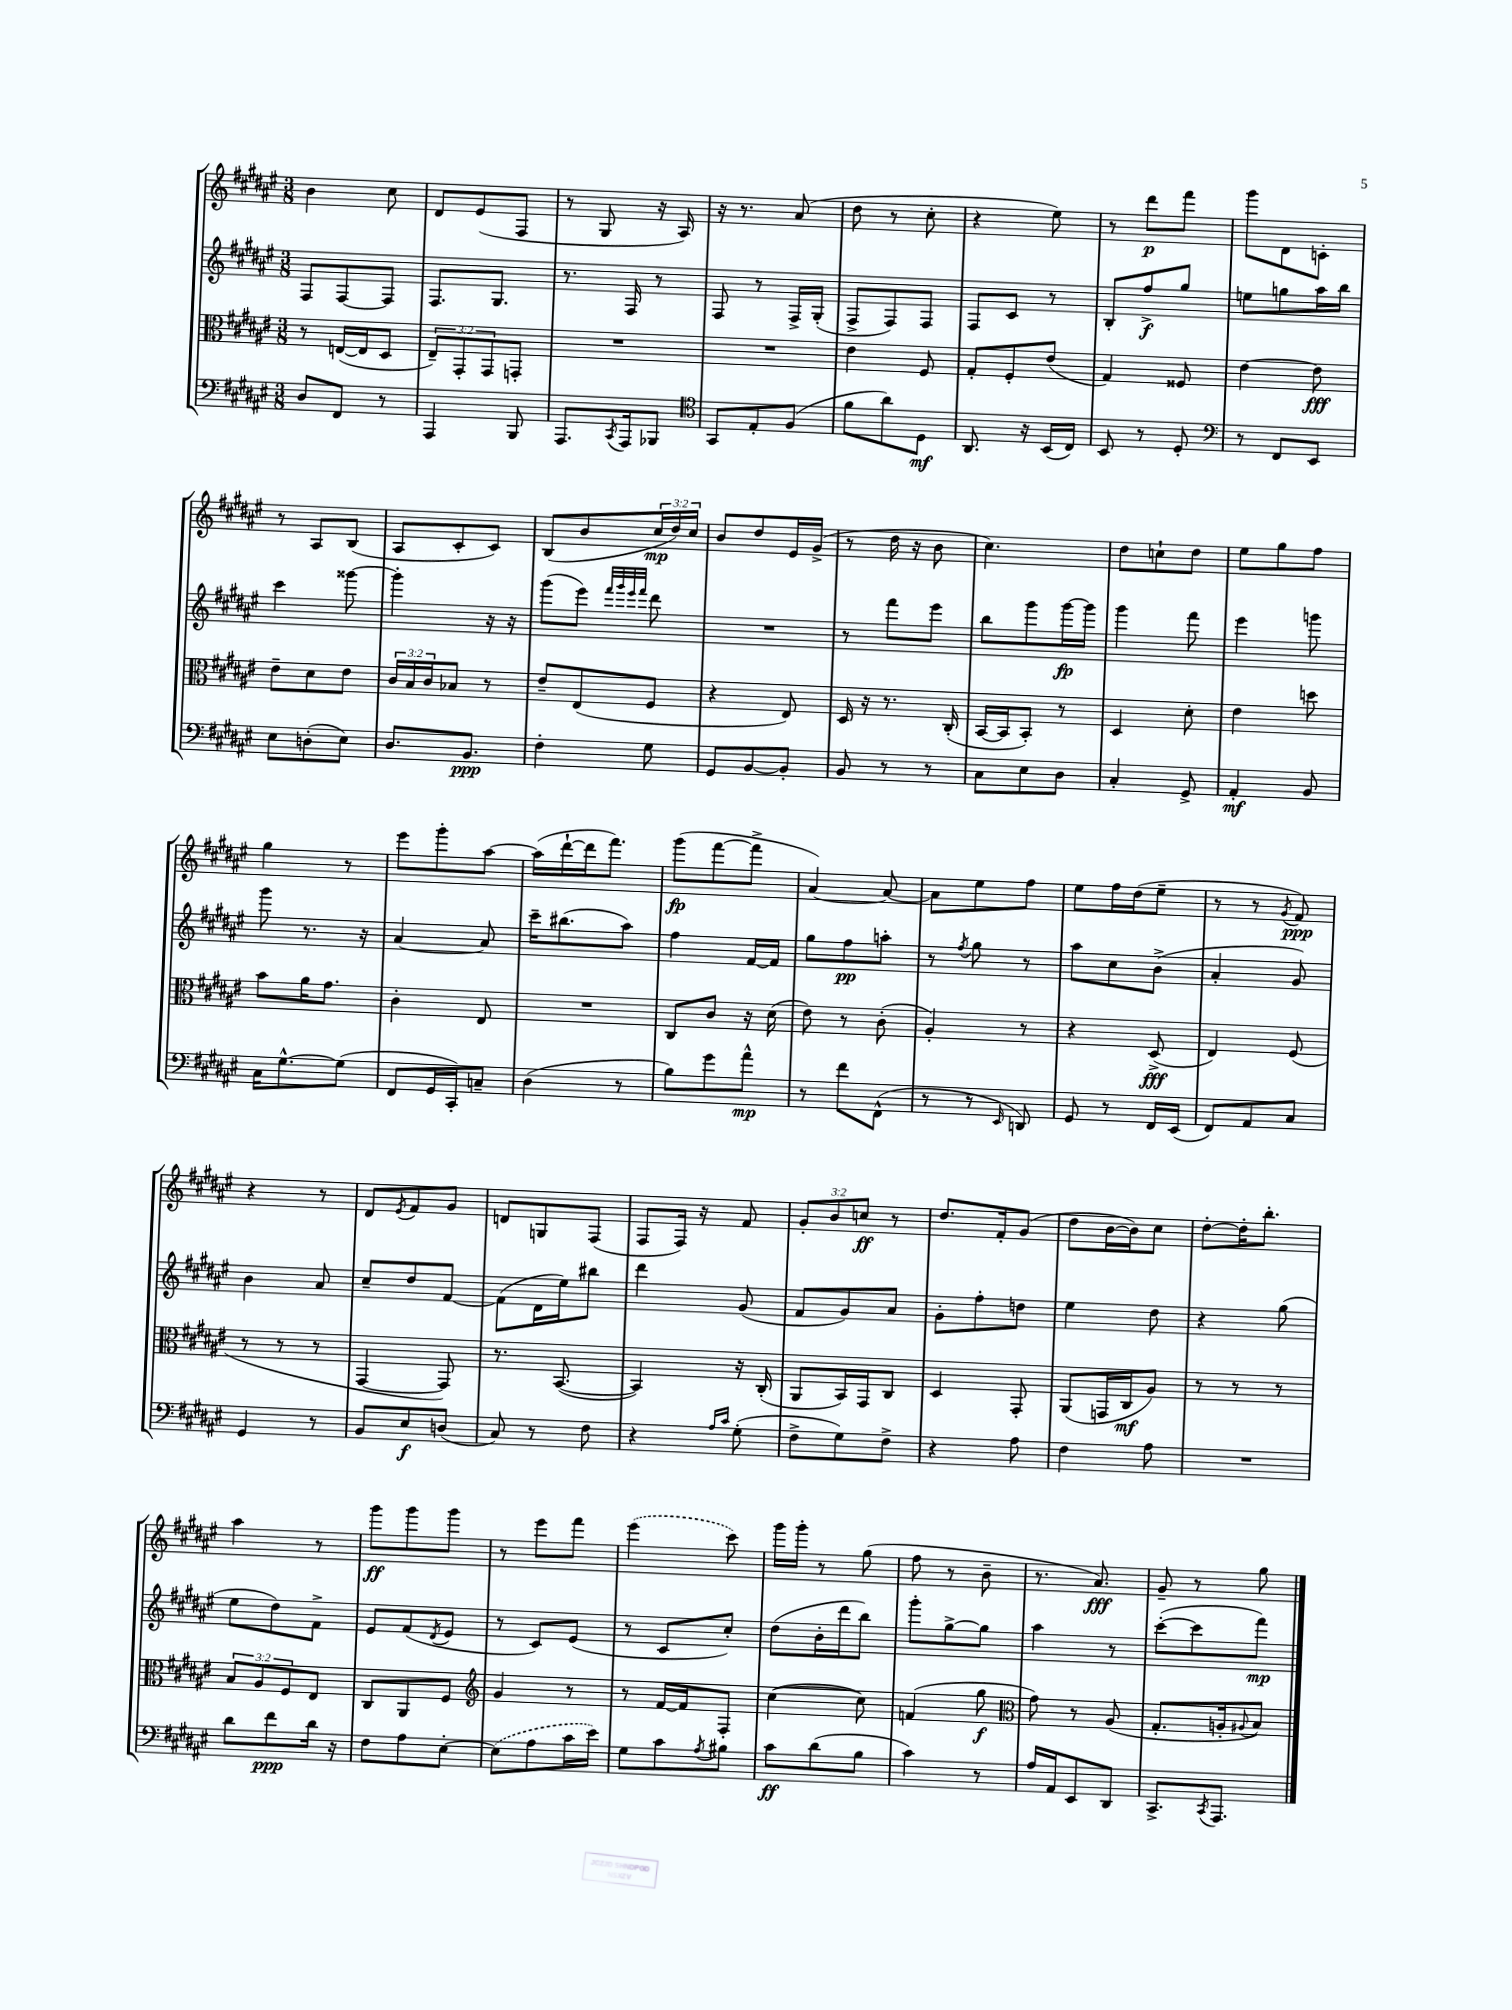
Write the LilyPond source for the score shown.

<<
\new StaffGroup <<
\new Staff = "s0" {
    \clef treble \key fis \major \numericTimeSignature \time 3/8 \override Staff.TupletNumber.text = #tuplet-number::calc-fraction-text
    b'4 cis''8 |
    dis'8 eis'8( fis8 |
    r8 gis8 r16 ais16) |
    r16 r8. ais'8( |
    dis''8 r8 cis''8-. |
    r4 eis''8) |
    r8 dis'''8\p fis'''8 |
    gis'''8 dis'8 c'8-. |
    r8 ais8 b8( |
    ais8 cis'8-. cis'8) |
    b8( b'8 \tuplet 3/2 { cis''16\mp dis''16) cis''16 } |
    b'8 dis''8 eis'16 gis'16->( |
    r8 dis''16 r16 b'8 |
    cis''4.) |
    dis''8 c''8-! dis''8 |
    eis''8 gis''8 fis''8 |
    gis''4 r8 |
    eis'''8 gis'''8-. ais''8~ |
    ais''16( dis'''16~-! dis'''16 fis'''8.) |
    gis'''8\fp( fis'''8~ fis'''8-> |
    ais'4~) ais'8~ |
    ais'8 eis''8 fis''8 |
    eis''8 fis''16 dis''16( eis''8-- |
    r8 r8 \acciaccatura { gis'8 } fis'8\ppp) |
    r4 r8 |
    dis'8 \acciaccatura { eis'8 } fis'8 gis'8 |
    d'8 g8 fis8( |
    fis8 fis16) r16 fis'8 |
    \tuplet 3/2 { gis'8-. b'8 c''8\ff } r8 |
    dis''8. fis'16-. gis'8( |
    dis''8 b'16~ b'16) cis''8 |
    dis''8~-. dis''16-. b''8.-. |
    ais''4 r8 |
    gis'''8\ff gis'''8 gis'''8 |
    r8 eis'''8 fis'''8 |
    \once \slurDashed eis'''4( cis'''8) |
    gis'''16 gis'''16-. r8 gis''8( |
    fis''8 r8 b'8-- |
    r8. ais'8.\fff) |
    gis'8-- r8 gis''8 \bar "|." |
}
\new Staff = "s1" {
    \clef treble \key fis \major \numericTimeSignature \time 3/8
    fis8 fis8~ fis8 |
    fis8. gis8. |
    r8. fis16 r8 |
    fis8 r8 fis16-> gis16-.( |
    fis8-> fis8) fis8 |
    fis8 cis'8 r8 |
    b8-. fis''8->\f gis''8 |
    e''8 g''8 ais''16 b''16 |
    cis'''4 gisis'''8~ |
    gisis'''4-. r16 r16 |
    gis'''8( eis'''8) \grace { fis'''32 gis'''32 eis'''32 fis'''32 } dis'''8 |
    R4. |
    r8 fis'''8 eis'''8 |
    b''8 gis'''8 gis'''16~\fp gis'''16 |
    gis'''4 fis'''8 |
    eis'''4 g'''8 |
    gis'''8 r8. r16 |
    ais'4~ ais'8 |
    cis'''16-- bis''8.( ais''8) |
    fis''4 fis'16~ fis'16 |
    gis''8 fis''8\pp a''8-. |
    r8 \acciaccatura { fis''8 } gis''8 r8 |
    ais''8 cis''8 b'8->( |
    ais'4-. gis'8) |
    b'4 ais'8 |
    cis''8-- dis''8 fis'8~ |
    fis'8( dis'16 eis''16) bis''8 |
    dis'''4 gis'8( |
    fis'8 gis'8) ais'8 |
    gis'8-. fis''8-. d''8 |
    eis''4 dis''8 |
    r4 gis''8( |
    eis''8 dis''8) fis'8-> |
    eis'8 fis'8( \acciaccatura { dis'8 } eis'8 |
    r8 cis'8) eis'8( |
    r8 cis'8 cis''8-.) |
    dis''8( b'16-. dis'''16 b''8) |
    gis'''8-. gis''8~-> gis''8 |
    ais''4 r8 |
    cis'''8~-.( cis'''8 fis'''8\mp) \bar "|." |
}
\new Staff = "s2" {
    \clef alto \key fis \major \numericTimeSignature \time 3/8 \override Staff.TupletNumber.text = #tuplet-number::calc-fraction-text
    r8 e16~( e16 dis8 |
    \tuplet 3/2 { eis8--) gis,8-. gis,8 } g,8-. |
    R4. |
    R4. |
    eis'4 fis8 |
    gis8-. fis8-. eis'8( |
    gis4) fisis8 |
    eis'4~ eis'8\fff |
    eis'8-- dis'8 eis'8 |
    \tuplet 3/2 { cis'16 b16 cis'16 } bes8 r8 |
    eis'8-- eis8( fis8 |
    r4 eis8) |
    dis16 r16 r8. cis16-.( |
    b,16~ b,16 b,8-.) r8 |
    dis4 dis'8-. |
    eis'4 d''8 |
    b'8 ais'16 gis'8. |
    cis'4-. eis8 |
    R4. |
    cis8 cis'8 r16 dis'16( |
    eis'8) r8 cis'8-.( |
    ais4-.) r8 |
    r4 dis8->\fff( |
    eis4) fis8( |
    r8 r8 r8 |
    gis,4~ gis,8) |
    r8. b,8.~( |
    b,4) r16 cis16-.( |
    ais,8 b,16) gis,16 cis8 |
    dis4 gis,8-. |
    ais,8( g,16 cis16\mf ais8) |
    r8 r8 r8 |
    \tuplet 3/2 { b8 ais8 fis8 } eis8 |
    cis8 ais,8 fis8 |
    \clef treble gis'4 r8 |
    r8 fis'16~ fis'16 fis8-. |
    cis''4~( cis''8) |
    f'4( gis''8\f |
    \clef alto gis'8) r8 ais8( |
    gis8.-. a16-. \appoggiatura { ais8 } b8) \bar "|." |
}
\new Staff = "s3" {
    \clef bass \key fis \major \numericTimeSignature \time 3/8
    dis8 fis,8 r8 |
    ais,,4 b,,8 |
    ais,,8. \acciaccatura { cis,8 } ais,,16 bes,,8 |
    \clef tenor gis,8 eis8-. fis8( |
    fis'8 ais'8) dis8\mf |
    ais,8. r16 b,16( cis16) |
    b,8 r8 dis8-. |
    \clef bass r8 fis,8 eis,8 |
    eis8 d8-.( eis8) |
    dis8. b,8.\ppp |
    fis4-. gis8 |
    gis,8 b,8~ b,8-. |
    b,8 r8 r8 |
    cis8 eis8 dis8 |
    cis4-. gis,8-> |
    ais,4-.\mf b,8 |
    cis16 gis8.~-^ gis8( |
    fis,8 gis,16 cis,16-.) c8-- |
    dis4( r8 |
    b8) gis'8 ais'8-^\mp |
    r8 fis'8 fis,8-^( |
    r8 r8 \grace { eis,16 } d,8) |
    gis,8 r8 fis,16 eis,16( |
    fis,8) ais,8 cis8 |
    gis,4 r8 |
    b,8 eis8\f d8( |
    cis8) r8 fis8 |
    r4 \grace { ais16 cis'16 } gis8-.( |
    fis8-> gis8) fis8-> |
    r4 ais8 |
    fis4 ais8 |
    R4. |
    dis'8 fis'8\ppp dis'16 r16 |
    fis8 ais8 eis8~-. |
    \once \slurDashed eis8( ais8 cis'16 eis'16) |
    gis8 cis'8 \acciaccatura { ais8 } bis8 |
    cis'8\ff dis'8( b8 |
    cis'4) r8 |
    ais16 ais,16 eis,8 dis,8 |
    cis,8.-> \acciaccatura { cis,8 } ais,,8. \bar "|." |
}
>>
>>
\layout { \context { \Score \remove "Bar_number_engraver" } }
